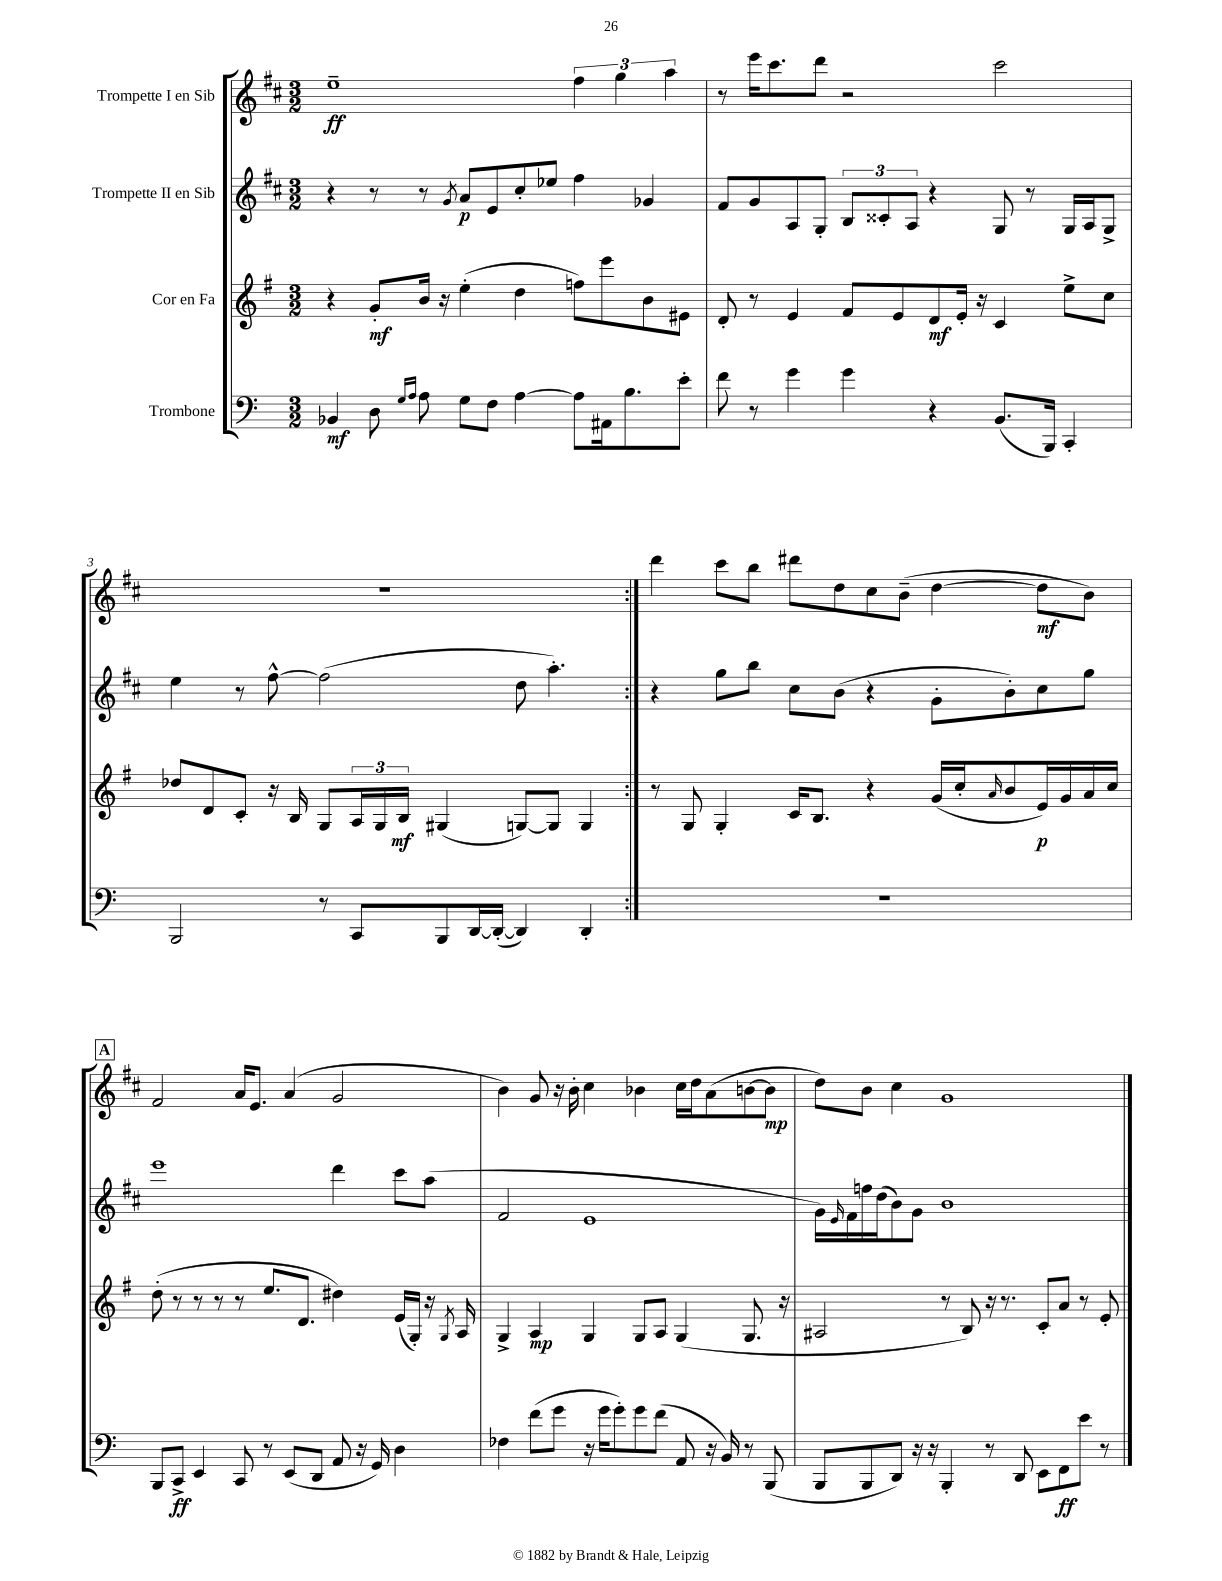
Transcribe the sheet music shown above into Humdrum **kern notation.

**kern	**kern	**kern	**kern
*staff4	*staff3	*staff2	*staff1
*clefF4	*clefG2	*clefG2	*clefG2
*k[]	*k[f#]	*k[f#c#]	*k[f#c#]
*M3/2	*M3/2	*M3/2	*M3/2
4BB-	4r	4r	1ee~
8D	8g'	8r	.
16qqG	.	.	.
16qqA	.	.	.
8A	16b	8r	.
.	16r	.	.
.	.	8qg	.
8G	(4ee'	8a	.
8F	.	8e	.
[4A	4dd	8cc#'	.
.	.	8ee-	.
8A]	8ff)	4ff#	6ff#
16AA#	8eee	.	.
.	.	.	6gg
8.B	.	.	.
.	8b	4g-	.
.	.	.	6aa
8e'	8e#	.	.
=	=	=	=
8f	8d'	8f#	8r
8r	8r	8g	16eee
.	.	.	8.ccc#
4g	4e	8A	.
.	.	8G'	8ddd
4g	8f#	12B	2r
.	.	12c##'	.
.	8e	.	.
.	.	12A	.
4r	8d	4r	.
.	16e'	.	.
.	16r	.	.
(8.BB	4c	8G	2ccc#
.	.	8r	.
16BBB)	.	.	.
4CC'	8ee^	16G	.
.	.	16A	.
.	8cc	8G^	.
=	=	=	=
2BBB	8dd-	4ee	1.r
.	8d	.	.
.	8c'	8r	.
.	16r	[8ff#^^	.
.	16B	.	.
8r	8G	(2ff#]	.
8CC	24A	.	.
.	24G	.	.
.	24B	.	.
8BBB	(4G#	.	.
[16DD	.	.	.
(16DD'_	.	.	.
4DD])	[8G)	8dd	.
.	8G]	4.aa')	.
4DD'	4G	.	.
=:|!	=:|!	=:|!	=:|!
1.r	8r	4r	4ddd
.	8G	.	.
.	4G'	8gg	8ccc#
.	.	8bb	8bb
.	16c	8cc#	8ddd#
.	8.B	.	.
.	.	(8b	8dd
.	4r	4r	8cc#
.	.	.	(8b~
.	(16g	8g'	[4dd
.	16cc'	.	.
.	16qqa	.	.
.	8b	8b')	.
.	16e)	8cc#	8dd]
.	16g	.	.
.	16a	8gg	8b)
.	16cc	.	.
=	=	=	=
8BBB	(8dd'	1eee	2f#
8CC^	8r	.	.
4EE	8r	.	.
.	8r	.	.
8CC	8r	.	16a
.	.	.	8.e
8r	8.ee	.	.
(8EE	.	.	(4a
.	8.d	.	.
8DD	.	.	.
8AA	4dd#)	4ddd	2g
16r	.	.	.
16GG)	.	.	.
4D	(16e	8ccc#	.
.	16G')	.	.
.	16r	(8aa	.
.	8qG	.	.
.	16A	.	.
=	=	=	=
4F-	4G^	2f#	4b)
(8f	4A	.	8g
8g	.	.	16r
.	.	.	16b'
16r	4G	1e	4cc#
16g	.	.	.
8g')	.	.	.
8g	8G	.	4b-
(8f	8A	.	.
8AA	(4G	.	16cc#
.	.	.	16dd
16r	.	.	(8a
16BB)	.	.	.
8r	8.G	.	[8b
(8BBB	.	.	8b]
.	16r	.	.
=	=	=	=
8BBB	2A#	16g)	8dd)
.	.	16qqe	.
.	.	16f#	.
8BBB	.	16ff	8b
.	.	(16dd	.
8DD)	.	8b)	4cc#
16r	.	8g	.
16r	.	.	.
4BBB'	8r	1b	1g
.	8B)	.	.
8r	16r	.	.
.	8.r	.	.
8DD	.	.	.
8EE	8c'	.	.
8FF	8a	.	.
8e	8r	.	.
8r	8e'	.	.
==	==	==	==
*-	*-	*-	*-
